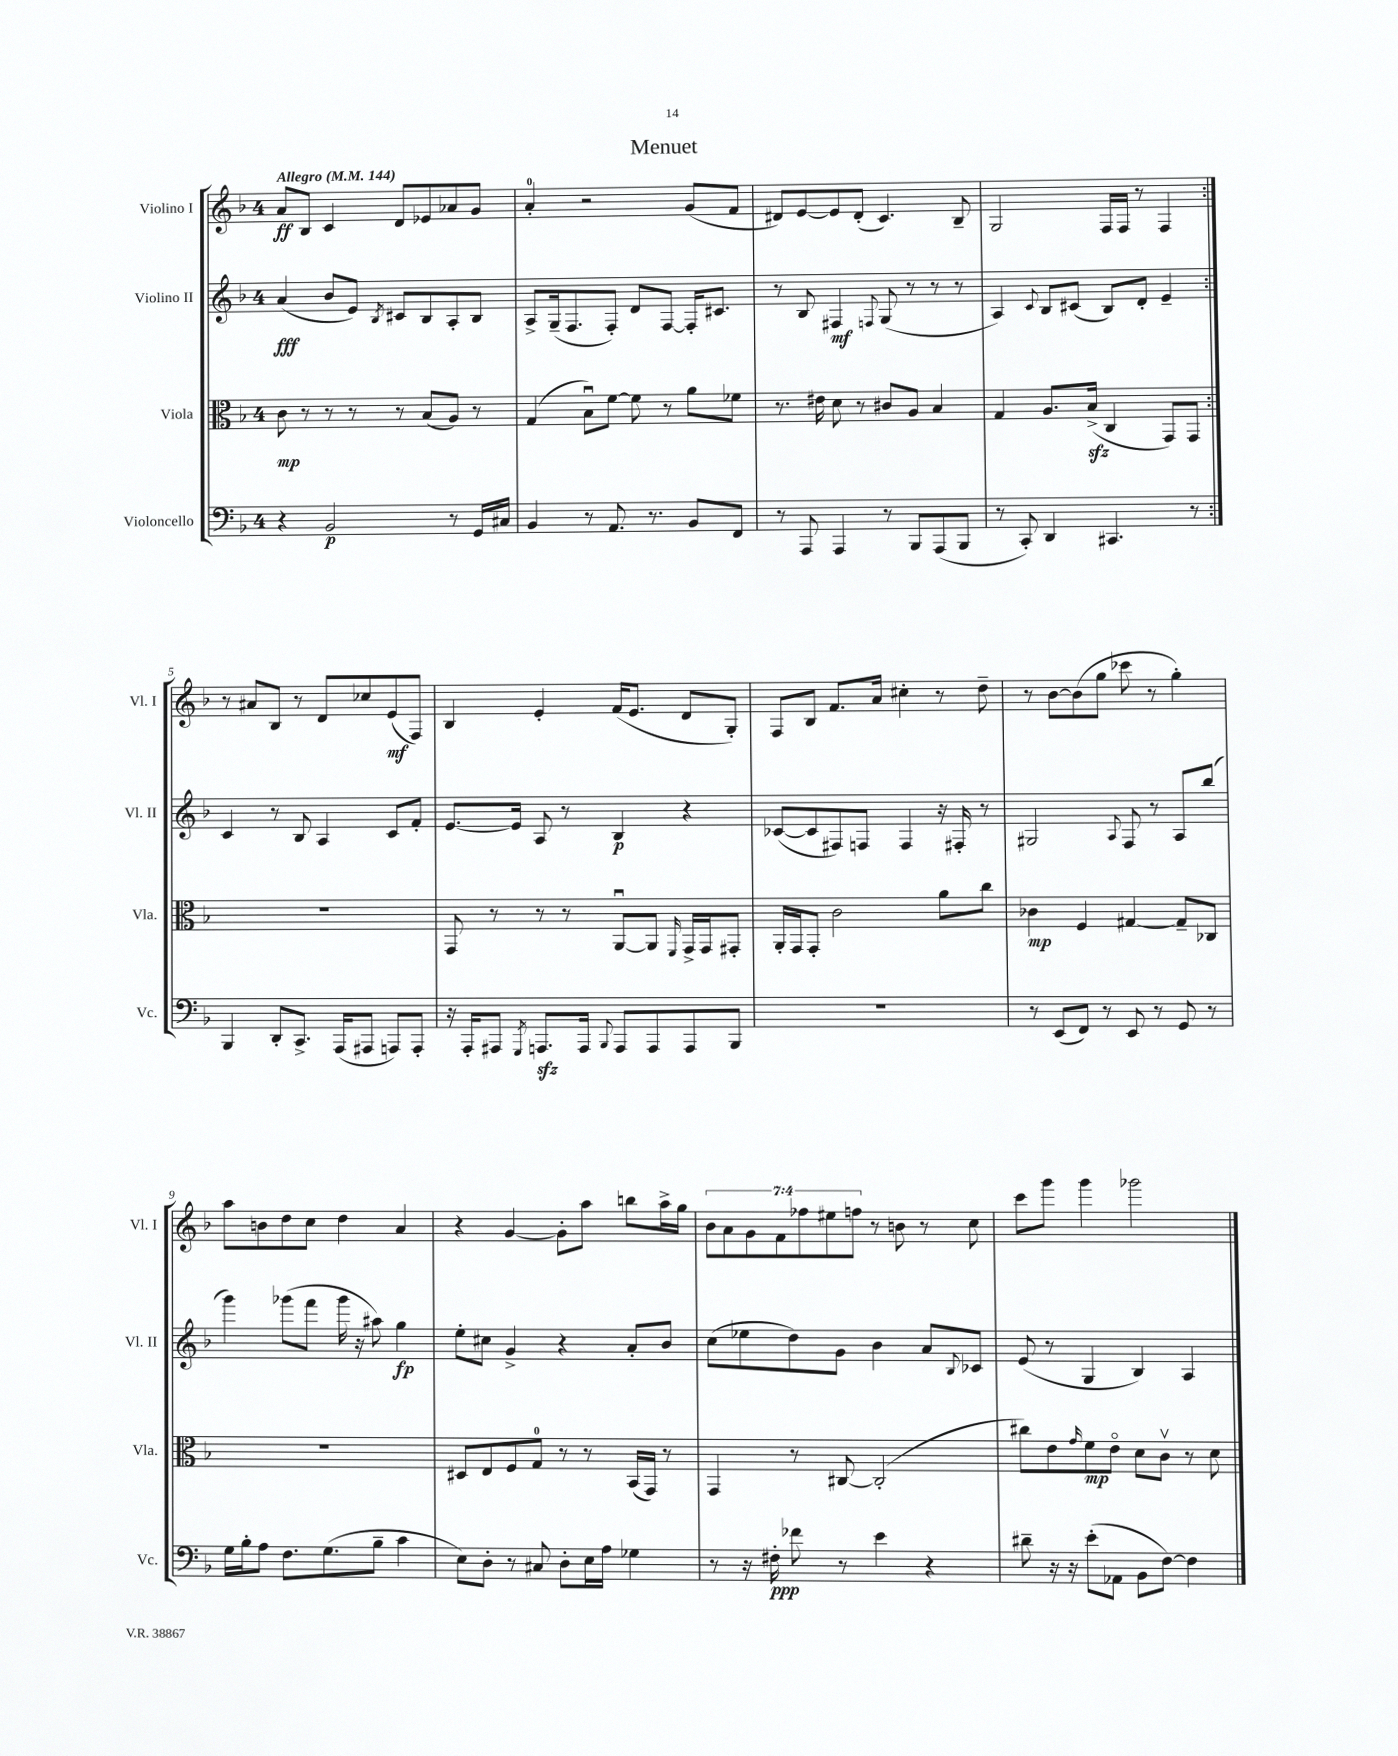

**kern	**dynam	**kern	**dynam	**kern	**dynam	**kern	**dynam
*part4	*part4	*part3	*part3	*part2	*part2	*part1	*part1
*staff4	*staff4	*staff3	*staff3	*staff2	*staff2	*staff1	*staff1
*I"Violoncello	*	*I"Viola	*	*I"Violino II	*	*I"Violino I	*
*I'Vc.	*	*I'Vla.	*	*I'Vl. II	*	*I'Vl. I	*
*clefF4	*	*clefC3	*	*clefG2	*	*clefG2	*
*k[b-]	*	*k[b-]	*	*k[b-]	*	*k[b-]	*
*M4/4	*	*M4/4	*	*M4/4	*	*M4/4	*
*MM144	*	*MM144	*	*MM144	*	*MM144	*
=1	=1	=1	=1	=1	=1	=1	=1
!	!	!	!	!	!	!LO:TX:a:B:t=Allegro	!
4r	.	8c\	mp	(4a/	fff	8a/L	ff
.	.	8r	.	.	.	8B-/J	.
2BB-/	p	8r	.	8b-/L	.	4c/	.
.	.	8r	.	8e/J)	.	.	.
.	.	.	.	8qB-/	.	.	.
.	.	8r	.	8c#X/L	.	8d/L	.
.	.	(8B-/L	.	8B-/	.	8e-X/	.
8r	.	8A/J)	.	8A'/	.	8a-X/	.
16GG/LL	.	8r	.	8B-/J	.	8g/J	.
16C#X/JJ	.	.	.	.	.	.	.
=2	=2	=2	=2	=2	=2	=2	=2
4BB-/	.	(4G/	.	8A^/L	.	4a'/	.
.	.	.	.	(16G~/k	.	.	.
.	.	.	.	8.F/	.	.	.
8r	.	8B-u\L)	.	.	.	2r	.
8.AA/	.	[8f\J	.	8F'/J)	.	.	.
.	.	8f\]	.	8d/L	.	.	.
8.r	.	.	.	.	.	.	.
.	.	8r	.	[8F/J	.	.	.
8BB-/L	.	8a\L	.	16F'/KL]	.	(8g/L	.
.	.	.	.	8.c#X/J	.	.	.
8FF/J	.	8f-X\J	.	.	.	8f/J	.
=3	=3	=3	=3	=3	=3	=3	=3
8r	.	8.r	.	8r	.	8d#X/L)	.
8AAA/	.	.	.	8B-/	.	[8e/	.
.	.	16e#X\	.	.	.	.	.
4AAA/	.	8d\	.	4F#X/	mf	8e/]	.
.	.	8r	.	.	.	(8d#'/J	.
.	.	.	.	8qqFn/	.	.	.
8r	.	8c#X/L	.	(8G/	.	4.c/)	.
8BBB-/L	.	8A/J	.	8r	.	.	.
(8AAA/	.	4B-/	.	8r	.	.	.
8BBB-/J	.	.	.	8r	.	8B-~/	.
=4	=4	=4	=4	=4	=4	=4	=4
8r	.	4G/	.	4A/)	.	2G/	.
8CC'/)	.	.	.	.	.	.	.
.	.	.	.	8qqc/	.	.	.
4DD/	.	8.A/L	.	8B-/L	.	.	.
.	.	.	.	(8c#X/J	.	.	.
.	.	(16B-zz^/Jk	.	.	.	.	.
4.CC#X/	.	4C/	.	8B-/L)	.	16F/LL	.
.	.	.	.	.	.	16F/JJ	.
.	.	.	.	8d'/J	.	8r	.
.	.	8GG/L)	.	4e~/	.	4F/	.
8r	.	8GG/J	.	.	.	.	.
!!LO:LB:g=z
=5:|!	=5:|!	=5:|!	=5:|!	=5:|!	=5:|!	=5:|!	=5:|!
4BBB-/	.	1r	.	4c/	.	8r	.
.	.	.	.	.	.	8a#X/L	.
8DD'/L	.	.	.	8r	.	8B-/J	.
8.CC^/J	.	.	.	8B-/	.	8r	.
.	.	.	.	4A/	.	8d/L	.
(16AAA/KL	.	.	.	.	.	.	.
8AAA#X/J	.	.	.	.	.	8cc-X/	.
8AAAn/L)	.	.	.	8c/L	.	(8e/	mf
8AAA'/J	.	.	.	8f'/J	.	8F/J)	.
=6	=6	=6	=6	=6	=6	=6	=6
16r	.	8GG/	.	[8.e/L	.	4B-/	.
16AAA'/KL	.	.	.	.	.	.	.
8AAA#X/J	.	8r	.	.	.	.	.
.	.	.	.	16e/Jk]	.	.	.
8qGGG/	.	.	.	.	.	.	.
8.AAAnzz/L	.	8r	.	8A/	.	4e'/	.
.	.	8r	.	8r	.	.	.
16AAA/Jk	.	.	.	.	.	.	.
8qqBBB-/	.	.	.	.	.	.	.
8AAA/L	.	[8AAu/L	.	4B-/	p	(16f/KL	.
.	.	.	.	.	.	8.e/J	.
8AAA/	.	8AA/J]	.	.	.	.	.
.	.	16qqFF/	.	.	.	.	.
8AAA/	.	16GG^/LL	.	4r	.	8d/L	.
.	.	16GG/J	.	.	.	.	.
8BBB-/J	.	8GG#X'/J	.	.	.	8G'/J)	.
=7	=7	=7	=7	=7	=7	=7	=7
1r	.	16AA'/LL	.	([8c-X/L	.	8F/L	.
.	.	16GG/J	.	.	.	.	.
.	.	8GG'/J	.	8c-/]	.	8B-/J	.
.	.	2c\	.	8F#X/)	.	8.f/L	.
.	.	.	.	8Fn/J	.	.	.
.	.	.	.	.	.	16a/Jk	.
.	.	.	.	4F/	.	4cc#X'\	.
.	.	8a\L	.	16r	.	8r	.
.	.	.	.	16F#X'/	.	.	.
.	.	8cc\J	.	8r	.	8dd~\	.
=8	=8	=8	=8	=8	=8	=8	=8
8r	.	4c-X\	mp	2G#X/	.	8r	.
(8EE/L	.	.	.	.	.	[8b-\L	.
8FF/J)	.	4F/	.	.	.	(8b-\]	.
8r	.	.	.	.	.	8gg\J	.
.	.	.	.	8qqA/	.	.	.
8EE/	.	[4G#X/	.	8F/	.	8ccc-X\	.
8r	.	.	.	8r	.	8r	.
8GG/	.	8G#~/L]	.	8A/L	.	4gg'\)	.
8r	.	8C-X/J	.	(8bb-/J	.	.	.
!!LO:LB:g=z
=9	=9	=9	=9	=9	=9	=9	=9
16G\LL	.	1r	.	4ggg\)	.	8aa\L	.
16B-'\J	.	.	.	.	.	.	.
8A\J	.	.	.	.	.	8bn\	.
8.F\L	.	.	.	(8ggg-X\L	.	8dd\	.
.	.	.	.	8fff\J	.	8cc\J	.
(8.G\	.	.	.	.	.	.	.
.	.	.	.	16ggg-\	.	4dd\	.
.	.	.	.	16r	.	.	.
8B-~\J	.	.	.	8aa#X\)	.	.	.
4c\	.	.	.	4gg\	fp	4a/	.
=10	=10	=10	=10	=10	=10	=10	=10
8E\L)	.	8D#X/L	.	8ee'\L	.	4r	.
8D'\J	.	8E/	.	8cc#X\J	.	.	.
8r	.	8F/	.	4g^/	.	[4g/	.
8C#X/	.	8G/J	.	.	.	.	.
8D'\L	.	8r	.	4r	.	8g'\L]	.
16E\L	.	8r	.	.	.	8aa\J	.
16A\JJ	.	.	.	.	.	.	.
4G-X\	.	(16BB-/LL	.	8a'/L	.	8bbn\L	.
.	.	16GG/JJ)	.	.	.	.	.
.	.	8r	.	8b-/J	.	16aa^\L	.
.	.	.	.	.	.	16gg\JJ	.
=11	=11	=11	=11	=11	=11	=11	=11
8r	.	4GG/	.	(8cc\L	.	14b-\L	.
.	.	.	.	.	.	14a\	.
16r	.	.	.	8ee-X\	.	.	.
.	.	.	.	.	.	14g\	.
16F#X'\	ppp	.	.	.	.	.	.
.	.	.	.	.	.	14f\	.
8f-X\	.	8r	.	8dd\)	.	.	.
.	.	.	.	.	.	14ff-X\	.
.	.	.	.	.	.	14ee#X\	.
8r	.	[8C#X/	.	8g\J	.	.	.
.	.	.	.	.	.	14ffn\J	.
4e\	.	(2C#'/]	.	4b-\	.	8r	.
.	.	.	.	.	.	8bn\	.
4r	.	.	.	8a/L	.	8r	.
.	.	.	.	8qqB-/	.	.	.
.	.	.	.	8c-X/J	.	8cc\	.
=12	=12	=12	=12	=12	=12	=12	=12
8d#X~\	.	8cc#X\L)	.	(8e/	.	8ccc\L	.
16r	.	8e\	.	8r	.	8ggg\J	.
16r	.	.	.	.	.	.	.
.	.	16qqg/	.	.	.	.	.
(8e'\L	.	8f\	mp	4G/	.	4ggg\	.
8AA-X\J	.	8e\J	.	.	.	.	.
8BB-\L	.	8d\L	.	4B-/)	.	2ggg-X\	.
[8F\J)	.	8cv\J	.	.	.	.	.
4F\]	.	8r	.	4A/	.	.	.
.	.	8d\	.	.	.	.	.
==	==	==	==	==	==	==	==
*-	*-	*-	*-	*-	*-	*-	*-
